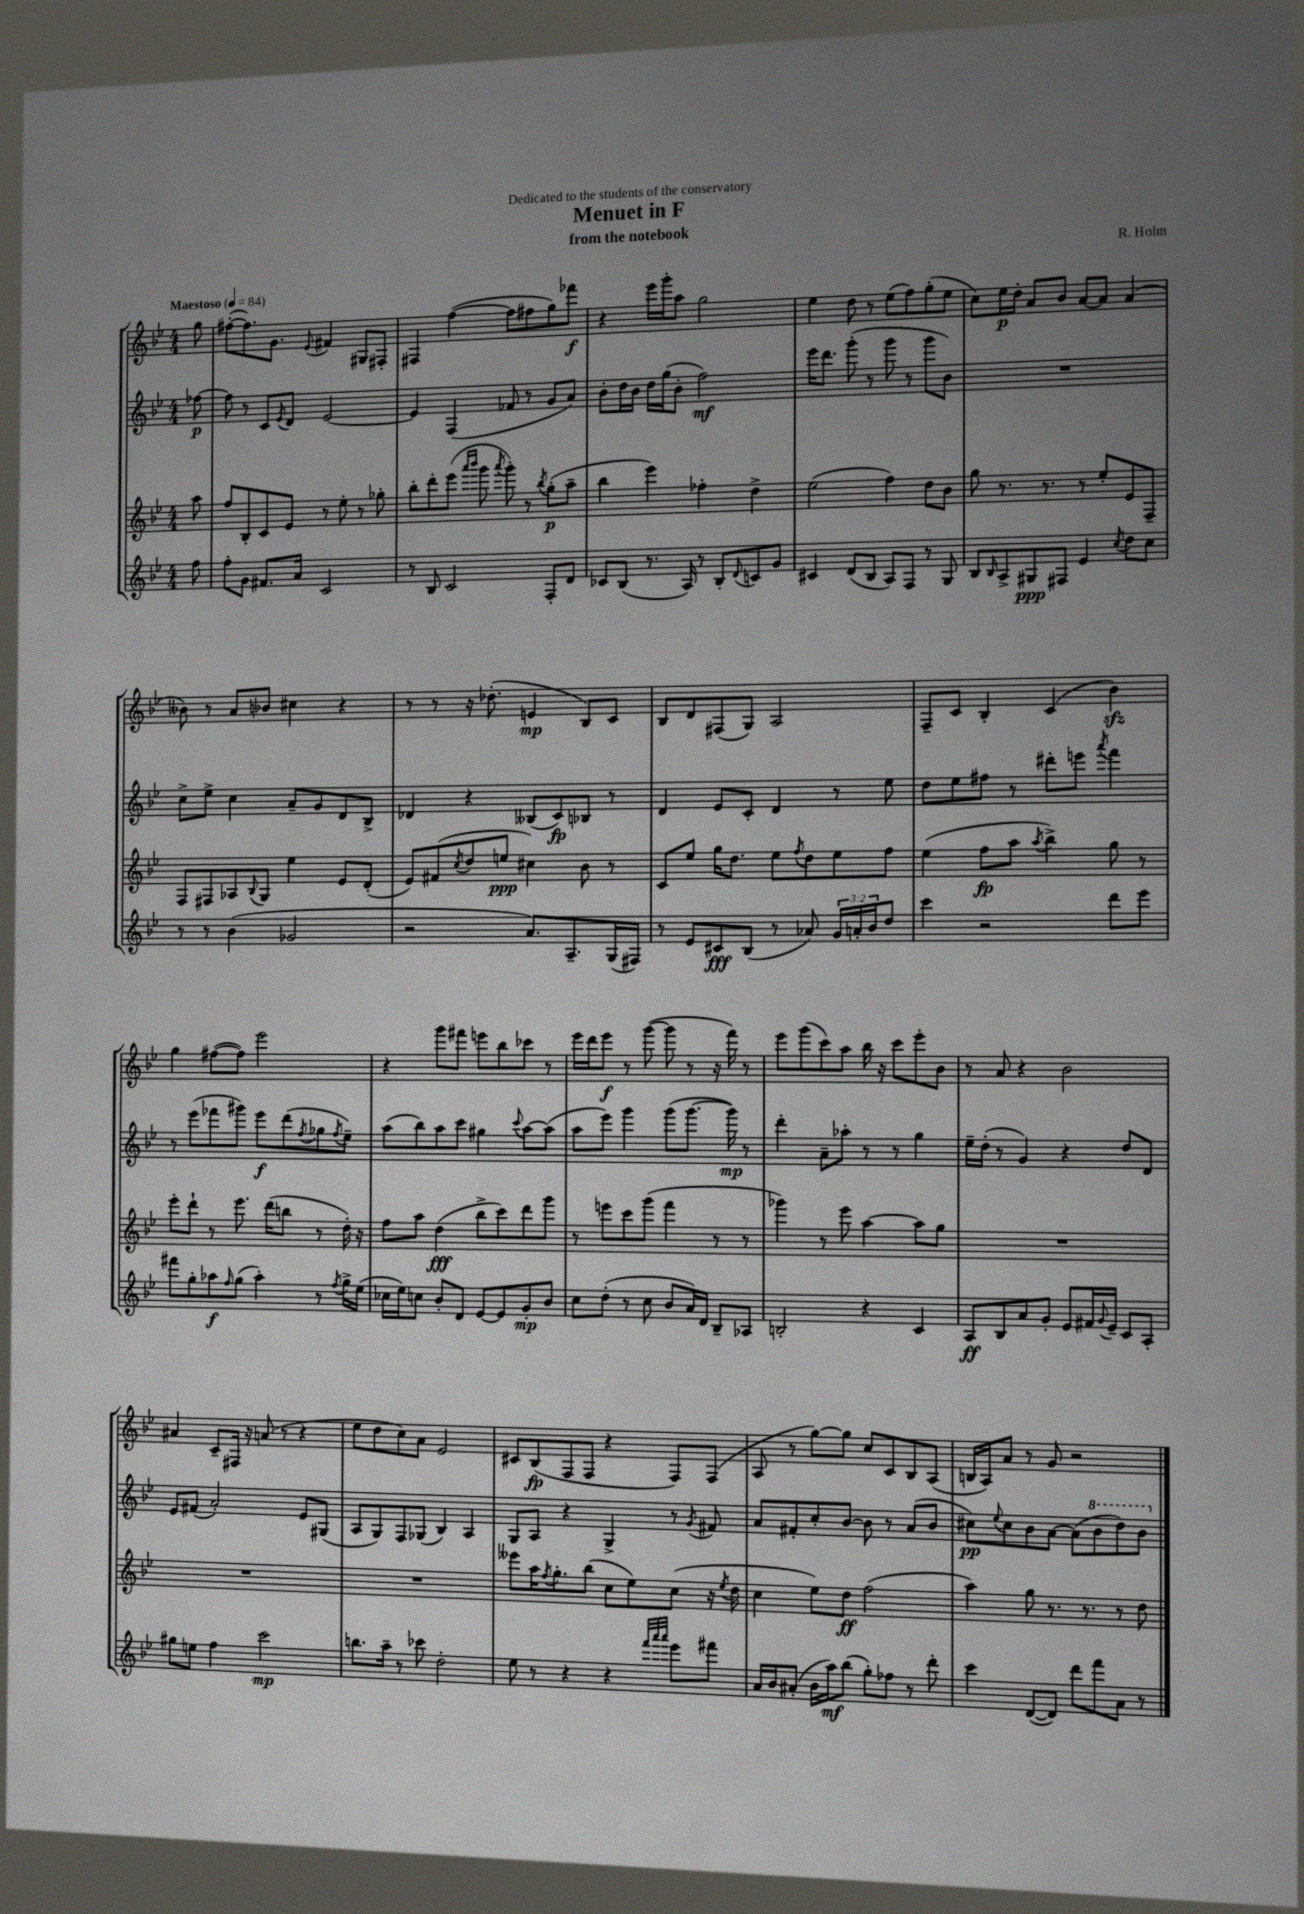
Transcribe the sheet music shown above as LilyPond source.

\header { title = "Menuet in F" composer = "R. Holm" subtitle = "from the notebook" dedication = "Dedicated to the students of the conservatory" }
<<
\new StaffGroup <<
\new Staff = "s0" {
    \clef treble \key bes \major \numericTimeSignature \time 4/4 \partial 8 \tempo "Maestoso" 4 = 84
    g''8 |
    fis''8~-.( fis''8.) g'8. \appoggiatura { ees'8 } fis'4 gis8 fis8-. |
    fis4 f''4~( f''8 fis''8 g''8) fes'''8\f |
    r4 ees'''16 g'''16-. a''8 g''2 |
    ees''4 d''8 r8 ees''8( f''8) g''8-.( ees''8 |
    c''8) ees''16\p d''16-. a'8 bes'8 a'8~ a'8 a'4( |
    beses'8) r8 a'8 bes'8 cis''4 r4 |
    r8 r8 r16 des''8.-.( e'4\mp bes8) c'8 |
    bes8 d'8 fis8( g8) a2 |
    f8-- c'8 bes4-. c'4( bes'4\sfz) |
    g''4 fis''8~( fis''8) ees'''2 |
    r4 g'''8 fis'''8 e'''8 bes''8 ces'''8 r8 |
    ees'''16 d'''16 ees'''8\f r8 g'''8~( g'''8 r8 r16 f'''16) r8 |
    ees'''8 g'''8( c'''8) a''8 bes''16 r16 c'''8 ees'''8-. bes'8 |
    r8 a'8 r4 bes'2 |
    ais'4 c'8-- fis16 r16 a'8( r8 r4 |
    ees''8 d''8 c''8) a'8 ees'2 |
    cis'8 bes8\fp( f8 f8 r4 f8) f8( |
    a8 r8 g''8~) g''8 c''8 c'8 bes8 a8( |
    b16 a16) a'8 r8 g'8 r2 \bar "|." |
}
\new Staff = "s1" {
    \clef treble \key bes \major \numericTimeSignature \time 4/4 \partial 8
    fes''8~\p |
    fes''8 r8 c'8 \acciaccatura { ees'8 } d'8 ees'2~ |
    ees'4 f4( fes'8 r8 g'8 a'8) |
    bes'8-. d''16 bes'16 d''16 g''16( bes'8-. f''2\mf) |
    ees'''16 d'''8. g'''8-.( r8 g'''8 r8 g'''8 bes'8) |
    R1 |
    c''8-> ees''8-> c''4 a'8-- g'8 d'8 bes8-> |
    des'4 r4 beses8( c'8\fp) bes8 r8 |
    d'4 ees'8 c'8-. d'4 r8 ees''8 |
    d''8 ees''8 fis''8 r8 dis'''8-. e'''8 \acciaccatura { a'''8 } f'''4 |
    r8 ees'''8( fes'''8 gis'''8) ees'''8\f d'''8( \acciaccatura { f''8 } ges''8 \acciaccatura { f''8 } ees''8--) |
    a''8( bes''8) a''8 c'''8 gis''4 \appoggiatura { c'''8 } a''8~ a''8( |
    a''8 ees'''8) g'''4 g'''8( g'''8.~ g'''16\mp) r8 |
    d'''4-. a'8-- aes''8-. r8 r8 g''4 |
    ees''16-- d''16-.( r8 g'4) r4 d''8 d'8 |
    ees'8 fis'8( a'2-.) ees'8 gis8( |
    a8 g8) f8 ges8( bes4) a4 |
    g8 a8 r4 g4-> r8 \acciaccatura { g'8 } fis'8 |
    a'8 fis'8-. c''8-. bes'8~ bes'8 r8 a'8( bes'8 |
    cis''8\pp) \appoggiatura { ees''8 } cis''8 bes'8 a'8~ a'8( \ottava #1 bes''8 d'''8) bes''8 \ottava #0 \bar "|." |
}
\new Staff = "s2" {
    \clef treble \key bes \major \numericTimeSignature \time 4/4 \partial 8
    a''8 |
    f''8 bes8-. c'8 ees'8 r8 ees''8-. r8 ges''8-. |
    bes''8-. d'''8-. ees'''8( \grace { a'''16 bes'''16 } g'''8 \acciaccatura { a'''8 } g'''8-.) r8 \acciaccatura { bes''8 } g''8-.\p( a''8-- |
    bes''4 ees'''4) fes''4-. d''4-> |
    ees''2( f''4) d''8 bes'8 |
    g''8 r8. r8. r8 ees''8-. ees'8 f8-- |
    f8 fis8 aes8 \appoggiatura { bes8 } g8 ees''4 ees'8 d'8-.( |
    ees'8) fis'8( \acciaccatura { c''8 } d''8 e''8\ppp cis''4) bes'8 r8 |
    c'8 ees''8 g''16 d''8. ees''8 \acciaccatura { f''8 } d''8 ees''8 f''8 |
    ees''4( f''8\fp a''8 \acciaccatura { a''8 } bes''4->) g''8 r8 |
    ees'''8-. d'''8-! r8 ees'''8. d'''16( b''8 r8 d''16-.) r16 |
    f''8 a''8 d''4\fff( bes''8-> c'''8) d'''8 g'''8 |
    r8 e'''8 c'''8 g'''8( f'''4 r8 r8 |
    ges'''4) r8 ees'''8 a''4~ a''8 g''8 |
    R1 |
    R1 |
    R1 |
    eeses'''8 a''16 \acciaccatura { f''8 } g''8.-. bes''8( c''8 ees''8) c''8( r16 \acciaccatura { ees''8 } d''16 |
    c''4 ees''8) d''8\ff f''2( |
    a''4) g''8 r8. r8. r8 d''8 \bar "|." |
}
\new Staff = "s3" {
    \clef treble \key bes \major \numericTimeSignature \time 4/4 \override Staff.TupletNumber.text = #tuplet-number::calc-fraction-text \partial 8
    f''8 |
    f''8-. g'8 fis'8. a'16 c'2 |
    r8 bes8 c'2 f8-. d'8 |
    ces'8 bes8( r8. a16) r8 bes8-. \appoggiatura { d'8 } c'8 g'8 |
    cis'4 d'8( bes8 a8) f8 r8 g8 |
    bes8 \grace { bes16 } a8-> gis8\ppp fis8 ees'4 \acciaccatura { c''8 } d''8 c''8 |
    r8 r8 bes'4( ges'2 |
    r2 a'8.) a8.-- g16( fis16) |
    r8 ees'8 cis'8\fff bes8( r8 aes'8) \tuplet 3/2 { g'16 a'16-. bes'16 } d''8 |
    c'''4 r2 d'''8 ees'''8 |
    fis'''8 g''8-. aes''8\f \grace { f''16 } g''8( aes''4-.) r8 \acciaccatura { f''8 } g''16-> ees''16( |
    ces''16 ees''16) c''8 bes'8-. d'8 ees'8~ ees'8 g'8-.\mp bes'8 |
    c''8 d''8-.( r8 c''8 bes'8 a'16) d'16 bes8-- aes8 |
    b2-. r4 c'4 |
    a8\ff bes8 a'8 g'8-. ees'8 fis'16 \appoggiatura { g'8 } ees'16-- c'8 a8-. |
    gis''8 e''8 f''4 c'''2\mp |
    b''8. a''16-- r8 ces'''8 d''2-. |
    ees''8 r8 r4 r4 \grace { f'''32 a'''32 a'''32 } ees'''8 fis'''8 |
    a'16 bes'16 ais'8-.( bes'16 a''16\mf) bes''8( g''8-.) fes''8 r8 d'''8-. |
    c'''4 d'8~( d'8) d'''8 f'''8 a'8 r8 \bar "|." |
}
>>
>>
\layout { \context { \Score \remove "Bar_number_engraver" } }
